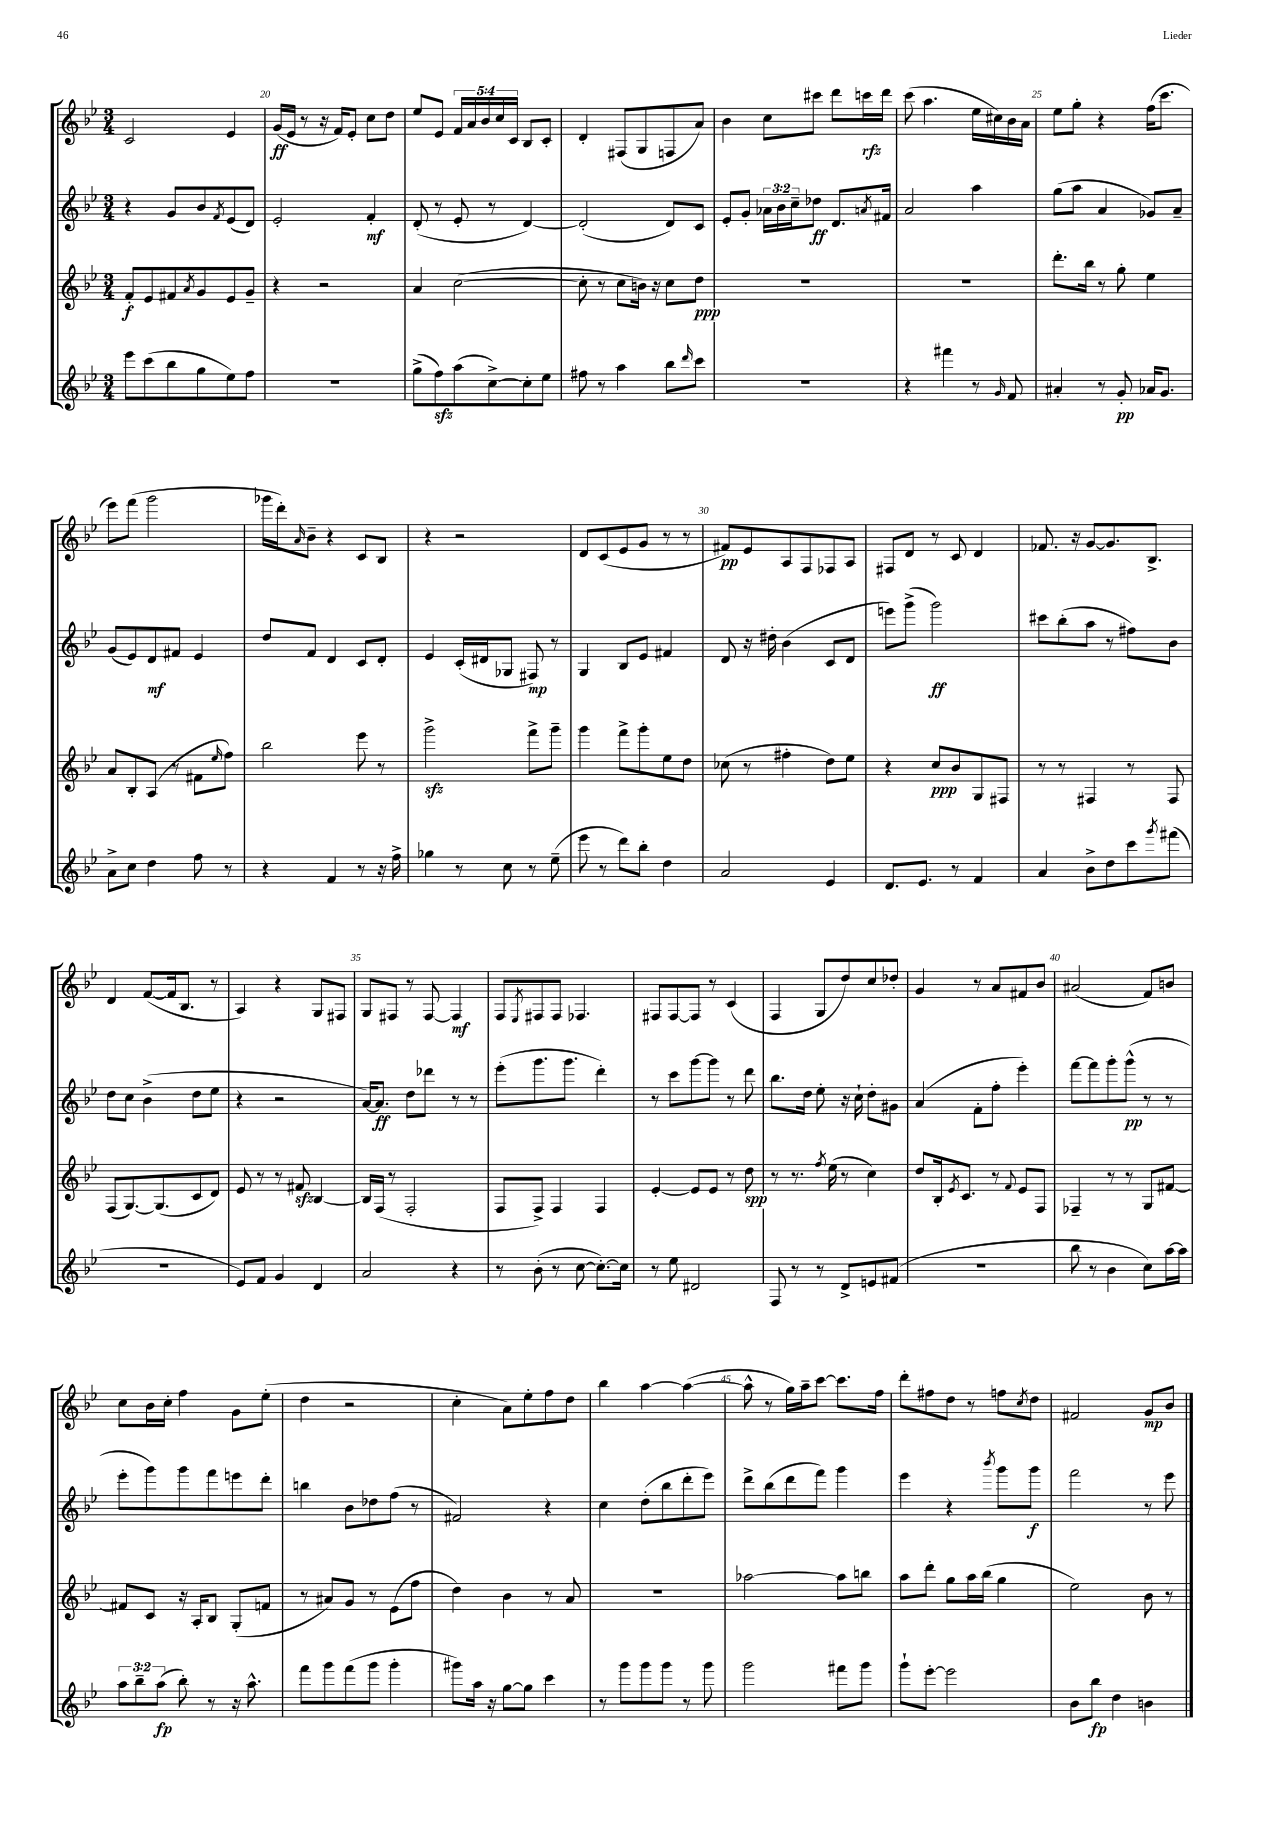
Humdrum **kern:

**kern	**dynam	**kern	**dynam	**kern	**dynam	**kern	**dynam
*part4	*part4	*part3	*part3	*part2	*part2	*part1	*part1
*staff4	*staff4	*staff3	*staff3	*staff2	*staff2	*staff1	*staff1
*clefG2	*	*clefG2	*	*clefG2	*	*clefG2	*
*k[b-e-]	*	*k[b-e-]	*	*k[b-e-]	*	*k[b-e-]	*
*M3/4	*	*M3/4	*	*M3/4	*	*M3/4	*
=19	=19	=19	=19	=19	=19	=19	=19
8eee-\L	.	8f'/L	f	4r	.	2c/	.
(8ccc\	.	8e-/	.	.	.	.	.
8bb-\	.	8f#X/	.	8g/L	.	.	.
.	.	8qa/	.	.	.	.	.
8gg\	.	8g/	.	8b-/	.	.	.
.	.	.	.	8qf/	.	.	.
8ee-\)	.	8e-/	.	(8e-/	.	4e-/	.
8ff\J	.	8g~/J	.	8d/J)	.	.	.
=20	=20	=20	=20	=20	=20	=20	=20
2.r	.	4r	.	2e-'/	.	(16g/LL	ff
.	.	.	.	.	.	16e-/JJ	.
.	.	.	.	.	.	8r	.
.	.	2r	.	.	.	16r	.
.	.	.	.	.	.	16f/KL)	.
.	.	.	.	.	.	8e-'/J	.
.	.	.	.	4f'/	mf	8cc\L	.
.	.	.	.	.	.	8dd\J	.
=21	=21	=21	=21	=21	=21	=21	=21
(8gg^\L	.	4a/	.	(8d'/	.	8ee-/L	.
8ffzz\)	.	.	.	8r	.	8e-/J	.
(8aa\	.	([2cc\	.	8e-'/	.	20f/LL	.
.	.	.	.	.	.	20a/	.
.	.	.	.	.	.	20b-/	.
[8cc^\)	.	.	.	8r	.	.	.
.	.	.	.	.	.	20cc/	.
.	.	.	.	.	.	20c/JJ	.
8cc'\]	.	.	.	[4d/)	.	8B-/L	.
8ee-\J	.	.	.	.	.	8c'/J	.
=22	=22	=22	=22	=22	=22	=22	=22
8ff#X\	.	8cc'\]	.	(2d'/]	.	4d'/	.
8r	.	8r	.	.	.	.	.
4aa\	.	8cc\L	.	.	.	(8F#X/L	.
.	.	16bn\Jk)	.	.	.	8G/	.
.	.	16r	.	.	.	.	.
8bb-\L	.	8cc\L	.	8d/L)	.	8Fn/	.
16qqddd/	.	.	.	.	.	.	.
8ccc\J	.	8dd\J	ppp	8c/J	.	8a/J)	.
=23	=23	=23	=23	=23	=23	=23	=23
2.r	.	2.r	.	8e-'/L	.	4b-\	.
.	.	.	.	8g'/J	.	.	.
.	.	.	.	24a-X\LL	.	8cc\L	.
.	.	.	.	24b-\	.	.	.
.	.	.	.	24cc~\J	.	.	.
.	.	.	.	8dd-X\J	ff	8ccc#X\J	.
.	.	.	.	8.d/L	.	8ddd\L	.
.	.	.	.	.	.	16cccn\L	rfz
.	.	.	.	8qan/	.	.	.
.	.	.	.	16f#X/Jk	.	16ddd\JJ	.
=24	=24	=24	=24	=24	=24	=24	=24
4r	.	2.r	.	2a/	.	(8ccc\	.
.	.	.	.	.	.	4.aa\	.
4fff#X\	.	.	.	.	.	.	.
8r	.	.	.	4aa\	.	16ee-\LL	.
.	.	.	.	.	.	16cc#X\)	.
16qqg/	.	.	.	.	.	.	.
8f/	.	.	.	.	.	16b-\	.
.	.	.	.	.	.	16a\JJ	.
=25	=25	=25	=25	=25	=25	=25	=25
4a#X'/	.	8.ddd'\L	.	(8gg\L	.	8ee-\L	.
.	.	.	.	8aa\J	.	8gg'\J	.
.	.	16bb-\Jk	.	.	.	.	.
8r	.	8r	.	4a/	.	4r	.
8g'/	pp	8gg'\	.	.	.	.	.
16a-X/KL	.	4ee-\	.	8g-X/L)	.	(16ff\KL	.
8.g/J	.	.	.	.	.	8.ccc\J	.
.	.	.	.	8a~/J	.	.	.
!!LO:LB:g=z
=26	=26	=26	=26	=26	=26	=26	=26
8a^\L	.	8a/L	.	(8g/L	.	8eee-\L)	.
8cc\J	.	8B-'/	.	8e-/)	.	(8fff\J	.
4dd\	.	(8A/J	.	8d/	mf	2ggg\	.
.	.	8r	.	8f#X/J	.	.	.
8ff\	.	8f#X\L	.	4e-/	.	.	.
.	.	16qqee-/	.	.	.	.	.
8r	.	8ff\J)	.	.	.	.	.
=27	=27	=27	=27	=27	=27	=27	=27
4r	.	2bb-\	.	8dd/L	.	16ggg-X\LL	.
.	.	.	.	.	.	16ddd'\J)	.
.	.	.	.	.	.	16qqa/	.
.	.	.	.	8f/J	.	8b-~\J	.
4f/	.	.	.	4d/	.	4r	.
8r	.	8eee-\	.	8c/L	.	8c/L	.
16r	.	8r	.	8d'/J	.	8B-/J	.
16ff^\	.	.	.	.	.	.	.
=28	=28	=28	=28	=28	=28	=28	=28
4gg-X\	.	2gggzz^\	.	4e-/	.	4r	.
8r	.	.	.	(16c'/LL	.	2r	.
.	.	.	.	16d#X/J	.	.	.
8cc\	.	.	.	8G-X/J	.	.	.
8r	.	8fff^\L	.	8F#X/)	mp	.	.
(8ee-~\	.	8ggg~\J	.	8r	.	.	.
=29	=29	=29	=29	=29	=29	=29	=29
8eee-\	.	4ggg\	.	4G/	.	8d/L	.
8r	.	.	.	.	.	(8c/	.
8ddd\L)	.	8fff^\L	.	8B-/L	.	8e-/	.
8bb-'\J	.	8ggg'\	.	8e-/J	.	8g/J	.
4dd\	.	8ee-\	.	4f#X/	.	8r	.
.	.	8dd\J	.	.	.	8r	.
=30	=30	=30	=30	=30	=30	=30	=30
2a/	.	(8cc-X\	.	8d/	.	8f#X/L)	pp
.	.	8r	.	16r	.	8e-/	.
.	.	.	.	16dd#X'\	.	.	.
.	.	4ff#X'\	.	(4b-\	.	8A/	.
.	.	.	.	.	.	8F/	.
4e-/	.	8dd\L)	.	8c/L	.	8F-X/	.
.	.	8ee-\J	.	8d/J	.	8A/J	.
=31	=31	=31	=31	=31	=31	=31	=31
8.d/L	.	4r	.	8eeen\L)	.	8F#X/L	.
.	.	.	.	(8ggg^\J	.	8d/J	.
8.e-/J	.	.	.	.	.	.	.
.	.	8cc/L	ppp	2ggg\)	ff	8r	.
8r	.	8b-/	.	.	.	8c/	.
4f/	.	8G/	.	.	.	4d/	.
.	.	8F#X/J	.	.	.	.	.
=32	=32	=32	=32	=32	=32	=32	=32
4a/	.	8r	.	8ccc#X\L	.	8.f-X/	.
.	.	8r	.	(8bb-'\	.	.	.
.	.	.	.	.	.	16r	.
8b-^\L	.	4F#X/	.	8aa\J	.	[8g/L	.
8dd\	.	.	.	8r	.	8.g/]	.
8ccc\	.	8r	.	8ff#X\L)	.	.	.
.	.	.	.	.	.	8.B-^/J	.
8qggg/	.	.	.	.	.	.	.
(8fff#X\J	.	8F#/	.	8b-\J	.	.	.
!!LO:LB:g=z
=33	=33	=33	=33	=33	=33	=33	=33
2.r	.	(8F/L	.	8dd\L	.	4d/	.
.	.	[8.G/)	.	8cc\J	.	.	.
.	.	.	.	(4b-^\	.	([8f/L	.
.	.	(8.G/]	.	.	.	.	.
.	.	.	.	.	.	16f/k]	.
.	.	.	.	.	.	8.B-/J	.
.	.	8c/	.	8dd\L	.	.	.
.	.	8d/J)	.	8ee-\J	.	8r	.
=34	=34	=34	=34	=34	=34	=34	=34
8e-/L)	.	8e-/	.	4r	.	4A/)	.
8f/J	.	8r	.	.	.	.	.
4g/	.	8r	.	2r	.	4r	.
.	.	8f#Xzz/	.	.	.	.	.
4d/	.	[4B-/	.	.	.	8G/L	.
.	.	.	.	.	.	8F#X/J	.
=35	=35	=35	=35	=35	=35	=35	=35
2a/	.	16B-/LL]	.	[16a/KL)	.	8G/L	.
.	.	(16F/JJ	.	8.a/J]	ff	.	.
.	.	8r	.	.	.	8F#X/J	.
.	.	2F'/	.	8dd\L	.	8r	.
.	.	.	.	8ddd-X\J	.	[8F#/	.
4r	.	.	.	8r	.	4F#/]	mf
.	.	.	.	8r	.	.	.
=36	=36	=36	=36	=36	=36	=36	=36
8r	.	8F/L	.	(8eee-'\L	.	8F/L	.
.	.	.	.	.	.	8qE-/	.
(8b-'\	.	8F^/J)	.	8.ggg\	.	8F#X/	.
8r	.	4F/	.	.	.	8F#/J	.
.	.	.	.	8.ggg\J	.	.	.
[8cc\	.	.	.	.	.	4.F-X/	.
8.cc'\L_)	.	4F/	.	4ddd'\)	.	.	.
16cc\Jk]	.	.	.	.	.	.	.
=37	=37	=37	=37	=37	=37	=37	=37
8r	.	[4e-'/	.	8r	.	8F#X/L	.
8ee-\	.	.	.	8ccc\L	.	[8F#/	.
2d#X/	.	8e-/L]	.	[8ggg\	.	8F#/J]	.
.	.	8e-/J	.	8ggg\J]	.	8r	.
.	.	8r	.	8r	.	(4c/	.
.	.	8dd\	spp	8ddd\	.	.	.
=38	=38	=38	=38	=38	=38	=38	=38
8F/	.	8r	.	8.bb-\L	.	4F/	.
8r	.	8.r	.	.	.	.	.
.	.	.	.	16dd\Jk	.	.	.
8r	.	.	.	8ee-'\	.	8G/L	.
.	.	8qff/	.	.	.	.	.
.	.	(16ee-\	.	.	.	.	.
8d^/L	.	8r	.	16r	.	8dd/)	.
.	.	.	.	16cc`\	.	.	.
8en/	.	4cc\)	.	8dd'\L	.	8cc/	.
(8f#X/J	.	.	.	8g#X\J	.	8dd-X'/J	.
=39	=39	=39	=39	=39	=39	=39	=39
2.r	.	8dd/L	.	(4a/	.	4g/	.
.	.	16B-'/k	.	.	.	.	.
.	.	8qe-/	.	.	.	.	.
.	.	8.c/J	.	.	.	.	.
.	.	.	.	8f'\L	.	8r	.
.	.	8r	.	8ff'\J	.	8a/L	.
.	.	8qqf/	.	.	.	.	.
.	.	8e-/L	.	4eee-'\)	.	8f#X/	.
.	.	8F/J	.	.	.	8b-/J	.
=40	=40	=40	=40	=40	=40	=40	=40
8bb-\	.	4F-X~/	.	[8fff\L	.	(2a#X/	.
8r	.	.	.	8fff\]	.	.	.
4b-\	.	8r	.	8ggg'\	.	.	.
.	.	8r	.	(8ggg^^\J	pp	.	.
8cc\L)	.	8G/L	.	8r	.	8f/L)	.
[16aa\L	.	[8f#X/J	.	8r	.	8bn/J	.
16aa\JJ]	.	.	.	.	.	.	.
!!LO:LB:g=z
=41	=41	=41	=41	=41	=41	=41	=41
12aa\L	.	8f#X/L]	.	8eee-'\L	.	8cc\L	.
12bb-~\	.	.	.	.	.	.	.
.	.	8c/J	.	8ggg\)	.	16b-\L	.
(12aa\J	fp	.	.	.	.	.	.
.	.	.	.	.	.	16cc'\JJ	.
8bb-'\)	.	16r	.	8ggg\	.	4ff\	.
.	.	16A'/KL	.	.	.	.	.
8r	.	8B-/J	.	8fff\	.	.	.
16r	.	(8G'/L	.	8eeen\	.	8g\L	.
8.aa^^\	.	.	.	.	.	.	.
.	.	8fn/J	.	8ddd'\J	.	(8ee-'\J	.
=42	=42	=42	=42	=42	=42	=42	=42
8fff\L	.	8r	.	4bbn\	.	4dd\	.
8ggg\	.	8a#X/L)	.	.	.	.	.
(8fff\	.	8g/J	.	8b-\L	.	2r	.
8ggg\J	.	8r	.	8dd-X\	.	.	.
4ggg'\	.	(8e-\L	.	(8ff\J	.	.	.
.	.	8ff\J	.	8r	.	.	.
=43	=43	=43	=43	=43	=43	=43	=43
8ggg#X\L)	.	4dd\)	.	2f#X/)	.	4cc'\	.
16aa\Jk	.	.	.	.	.	.	.
16r	.	.	.	.	.	.	.
[8gg\L	.	4b-\	.	.	.	8a\L)	.
8gg\J]	.	.	.	.	.	8ee-'\	.
4ccc\	.	8r	.	4r	.	8ff\	.
.	.	8a/	.	.	.	8dd\J	.
=44	=44	=44	=44	=44	=44	=44	=44
8r	.	2.r	.	4cc\	.	4bb-\	.
8ggg\L	.	.	.	.	.	.	.
8ggg\	.	.	.	(8dd'\L	.	[4aa\	.
8ggg\J	.	.	.	8bb-\	.	.	.
8r	.	.	.	8ddd'\	.	(4aa\_	.
8ggg\	.	.	.	8eee-\J)	.	.	.
=45	=45	=45	=45	=45	=45	=45	=45
2ggg\	.	[2aa-X\	.	8ddd^\L	.	8aa^^\]	.
.	.	.	.	(8bb-\	.	8r	.
.	.	.	.	8ddd\	.	16gg\LL)	.
.	.	.	.	.	.	16aa~\J	.
.	.	.	.	8fff\J)	.	[8ccc\J	.
8fff#X\L	.	8aa-\L]	.	4ggg\	.	8.ccc\L]	.
8ggg\J	.	8bbn\J	.	.	.	.	.
.	.	.	.	.	.	16ff\Jk	.
=46	=46	=46	=46	=46	=46	=46	=46
8ggg`\L	.	8aa\L	.	4eee-\	.	8ddd'\L	.
[8eee-'\J	.	8ddd'\J	.	.	.	8ff#X\	.
2eee-\]	.	8gg\L	.	4r	.	8dd\J	.
.	.	16aa\L	.	.	.	8r	.
.	.	(16bb-\JJ	.	.	.	.	.
.	.	.	.	8qbbb-/	.	.	.
.	.	4gg\	.	8ggg\L	.	8ffn\L	.
.	.	.	.	.	.	8qcc/	.
.	.	.	.	8ggg\J	f	8dd\J	.
=47	=47	=47	=47	=47	=47	=47	=47
8b-\L	.	2ee-\)	.	2fff\	.	2f#X/	.
8bb-\J	fp	.	.	.	.	.	.
4dd\	.	.	.	.	.	.	.
4bn\	.	8b-\	.	8r	.	8g/L	mp
.	.	8r	.	8eee-\	.	8b-/J	.
==	==	==	==	==	==	==	==
*-	*-	*-	*-	*-	*-	*-	*-
